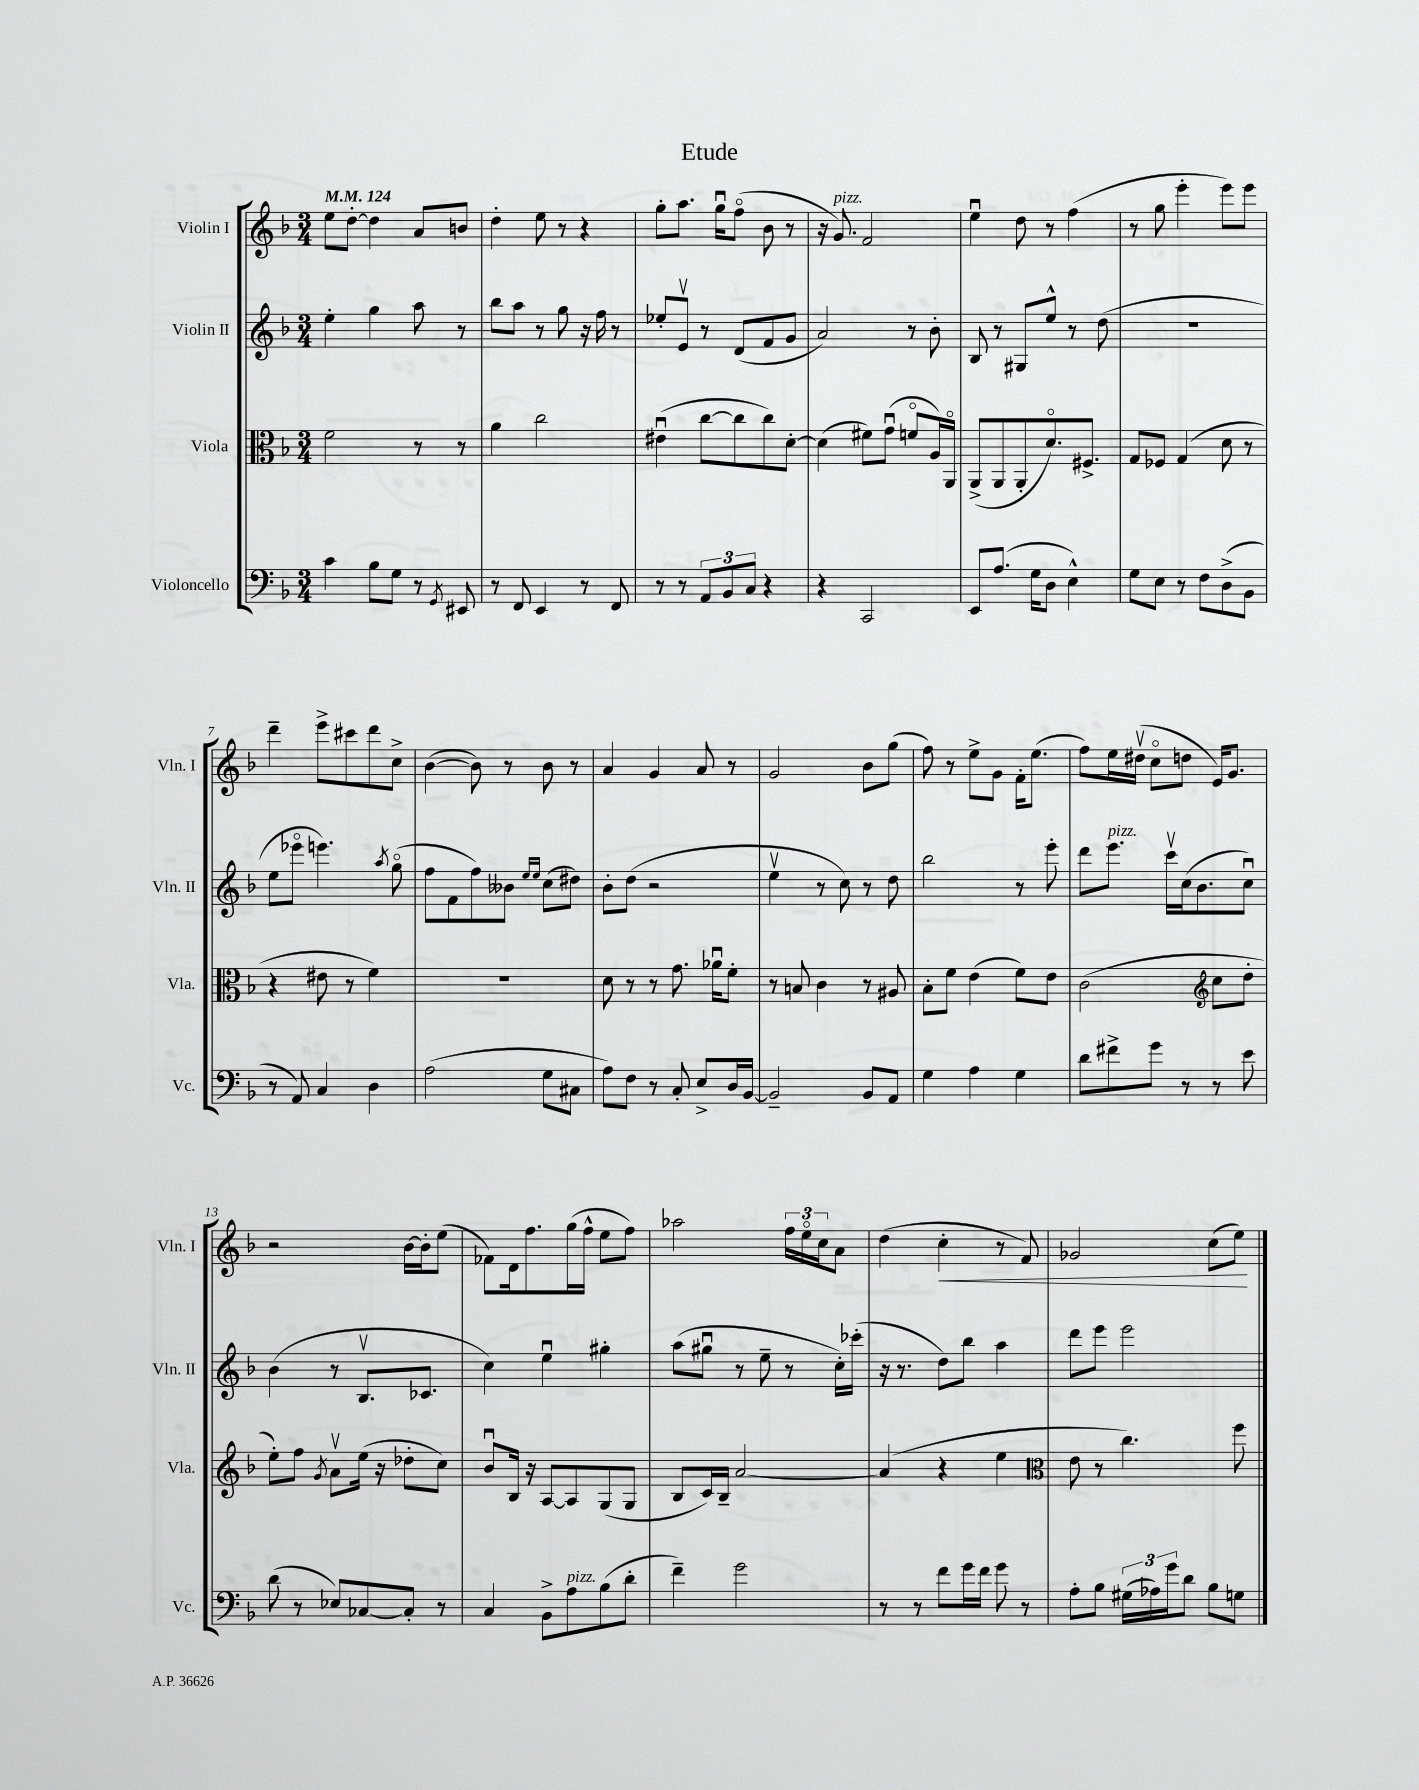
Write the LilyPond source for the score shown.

\header { title = "Etude" }
<<
\new StaffGroup <<
\new Staff = "s0" \with { instrumentName = "Violin I" shortInstrumentName = "Vln. I" } {
    \clef treble \key f \major \numericTimeSignature \time 3/4 \tempo 4 = 124
    e''8 d''8~-. d''4 a'8 b'8 |
    d''4-. e''8 r8 r4 |
    g''8-. a''8. g''16\downbow f''8\flageolet( bes'8 r8 |
    r16 g'8.^\markup { \italic "pizz." }) f'2 |
    e''4\downbow d''8 r8 f''4( |
    r8 g''8 e'''4-. e'''8) e'''8 |
    d'''4-- e'''8-> cis'''8 d'''8 c''8-> |
    bes'4~( bes'8) r8 bes'8 r8 |
    a'4 g'4 a'8 r8 |
    g'2 bes'8 g''8( |
    f''8) r8 e''8-> g'8 f'16-. e''8.( |
    f''8) e''16 dis''16\upbow( c''8\flageolet d''8 e'16) g'8. |
    r2 bes'16~ bes'16-. e''8( |
    fes'8) d'16 f''8. g''16( f''16-^ e''8 f''8) |
    aes''2 \tuplet 3/2 { f''16 e''16\flageolet c''16 } a'8 |
    d''4( c''4-.\< r8 f'8) |
    ges'2 c''8( e''8\!) \bar "|." |
}
\new Staff = "s1" \with { instrumentName = "Violin II" shortInstrumentName = "Vln. II" } {
    \clef treble \key f \major \numericTimeSignature \time 3/4
    e''4-. g''4 a''8 r8 |
    bes''8 a''8 r8 g''8 r16 f''16 r8 |
    ees''8-. e'8\upbow r8 d'8( f'8 g'8 |
    a'2) r8 bes'8-. |
    bes8 r8 gis8 e''8-^ r8 d''8( |
    R2. |
    e''8 ees'''8\flageolet e'''4.) \acciaccatura { a''8 } g''8\flageolet( |
    f''8 f'8 f''8) beses'8 \grace { e''16 e''16 } c''8( dis''8) |
    bes'8-. d''8( r2 |
    e''4\upbow r8 c''8) r8 d''8 |
    bes''2 r8 e'''8-. |
    d'''8 e'''8.^\markup { \italic "pizz." } c'''16\upbow c''16( bes'8. c''8\downbow) |
    bes'4( r8 bes8.\upbow ces'8. |
    c''4) e''4\downbow gis''4-. |
    a''8( gis''8\downbow r8 e''8-- r8 c''16-.) ces'''16-.( |
    r16 r8. d''8) bes''8 a''4 |
    d'''8 e'''8 e'''2 \bar "|." |
}
\new Staff = "s2" \with { instrumentName = "Viola" shortInstrumentName = "Vla." } {
    \clef alto \key f \major \numericTimeSignature \time 3/4
    f'2 r8 r8 |
    a'4 c''2 |
    eis'4\downbow( c''8~ c''8 c''8) d'8~-. |
    d'4( fis'8) g'8\downbow( f'8\flageolet a16) a,16\flageolet |
    a,8->( a,8 a,8-. d'8.\flageolet) fis8.-> |
    g8 fes8 g4( d'8 r8 |
    r4 eis'8 r8 f'4) |
    R2. |
    d'8 r8 r8 g'8. aes'16\downbow f'8-. |
    r8 b8 c'4 r8 ais8 |
    bes8-. f'8 e'4( f'8) e'8 |
    c'2( \clef treble c''8 d''8-. |
    e''8-.) f''8 \acciaccatura { g'8 } a'8\upbow e''16( r16 des''8-. c''8) |
    bes'8\downbow bes16 r16 a8~ a8 g8( g8 |
    bes8 c'16) bes16-- a'2~ |
    a'4( r4 e''4 |
    \clef alto e'8 r8 c''4.) f''8 \bar "|." |
}
\new Staff = "s3" \with { instrumentName = "Violoncello" shortInstrumentName = "Vc." } {
    \clef bass \key f \major \numericTimeSignature \time 3/4
    c'4 bes8 g8 r8 \acciaccatura { g,8 } eis,8 |
    r8 f,8 e,4 r8 f,8 |
    r8 r8 \tuplet 3/2 { a,8 bes,8 c8 } r4 |
    r4 c,2 |
    e,8 a8.( g16 d8 e4-^) |
    g8 e8 r8 f8 d8->( bes,8 |
    r8 a,8) c4 d4 |
    a2( g8 cis8 |
    a8) f8 r8 c8-. e8-> d16 bes,16~ |
    bes,2-- bes,8 a,8 |
    g4 a4 g4 |
    d'8 fis'8-> g'8 r8 r8 e'8 |
    d'8( r8 ees8) ces8~ ces8-. r8 |
    c4 bes,8-> a8^\markup { \italic "pizz." } bes8( d'8-. |
    f'4--) g'2 |
    r8 r8 f'8 g'16 f'16 g'8 r8 |
    a8-. bes8 \tuplet 3/2 { gis16( aes16) g'16 } d'8 bes8 g8 \bar "|." |
}
>>
>>
